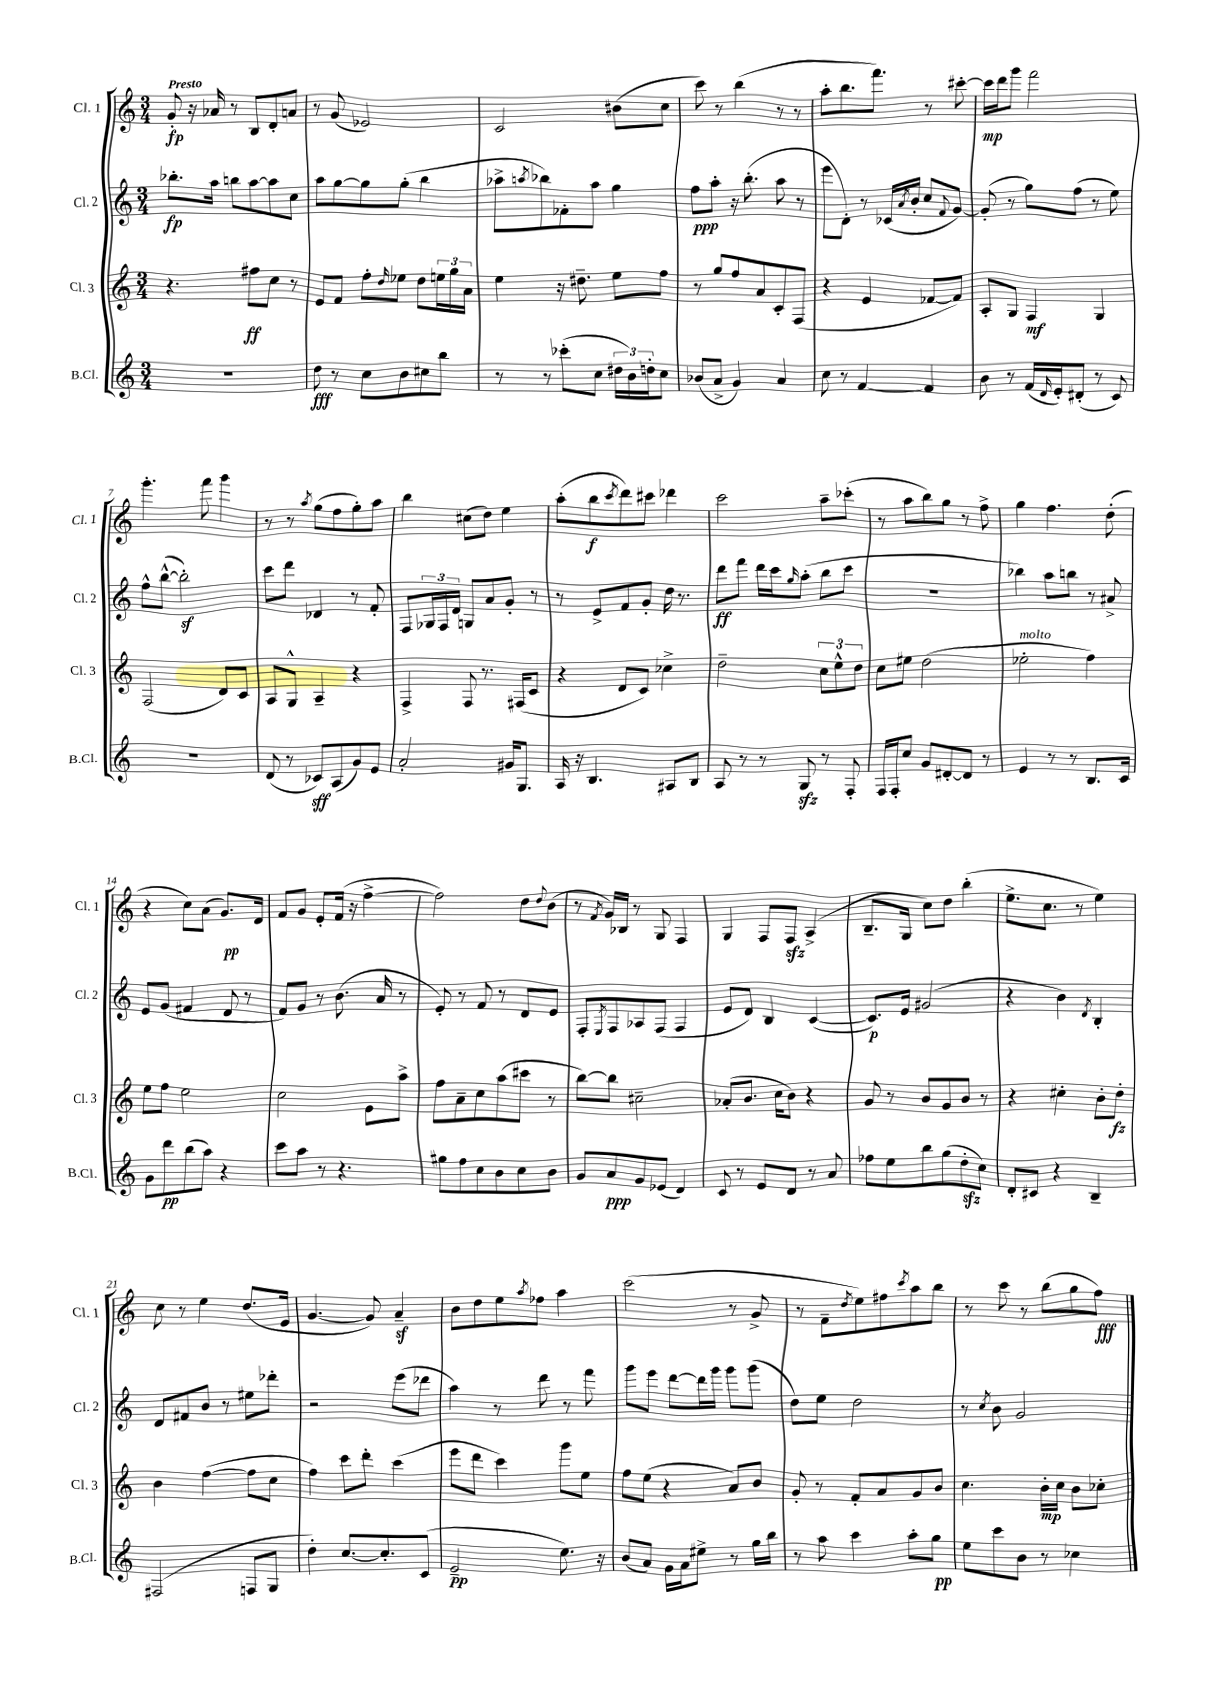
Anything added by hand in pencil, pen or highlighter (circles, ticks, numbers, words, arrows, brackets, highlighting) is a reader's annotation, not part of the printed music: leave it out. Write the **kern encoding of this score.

**kern	**kern	**kern	**kern
*staff4	*staff3	*staff2	*staff1
*clefG2	*clefG2	*clefG2	*clefG2
*k[]	*k[]	*k[]	*k[]
*M3/4	*M3/4	*M3/4	*M3/4
2.r	4.r	8.bb-'	8g'
.	.	.	16r
.	.	16aa	16a-
.	.	8bb	8r
.	8ff#	[8aa	8B
.	8cc	8aa]	8d'
.	8r	8cc	8a
=	=	=	=
8dd	8e	8aa	8r
8r	8f	[8gg	(8g
8cc	8ff'	8gg]	2e-)
.	16qqdd	.	.
8b	8ee-	(8gg'	.
8cc#	8dd	4bb	.
8bb	24ee	.	.
.	24gg	.	.
.	24a	.	.
=	=	=	=
8r	4ee	8aa-^	2c
.	.	8qaa	.
8r	.	8bb-)	.
(8ccc-'	16r	8f-'	.
.	8.dd#~	.	.
8cc	.	8aa	.
24dd#	8ee	4gg	(8b#
24b)	.	.	.
24dd'	.	.	.
8cc	8ff	.	8cc
=	=	=	=
(8b-	8r	8ff	8ccc)
8a^	8gg	8aa'	8r
4g)	8ff	16r	(4bb
.	.	(8.bb'	.
.	8a	.	.
4a	8c'	8aa	8r
.	(8F	8r	8r
=	=	=	=
8cc	4r	8eee	8aa'
8r	.	8d')	8.bb
[4f	4e	8r	.
.	.	.	8.fff)
.	.	(16c-	.
.	.	8qa	.
.	.	16b'	.
4f]	[8f-	8cc	8r
.	.	8qqf	.
.	8f-])	[8g)	[8ccc#'
=	=	=	=
8b	8A'	(8g']	16ccc#]
.	.	.	16ddd
8r	8G	8r	8ggg
(16f	4F	8gg)	2fff
16qqd	.	.	.
16e')	.	.	.
(8d#'	.	(8ff	.
8r	4G	8r	.
8c)	.	8ee)	.
=	=	=	=
2.r	(2F	8ff^^	4.ggg'
.	.	([8bb^^	.
.	.	2bb'])	.
.	.	.	8fff
.	8d)	.	4ggg
.	8c	.	.
=	=	=	=
(8d	8A	8ccc	8r
8r	8G^^	8ddd	8r
.	.	.	8qaa
8c-)	4A~	4d-	(8gg
(8A	.	.	8ff
8g)	4r	8r	8gg')
8e	.	8f'	8aa
=	=	=	=
2a'	4F^	8F	4bb
.	.	24G-	.
.	.	24F	.
.	.	24d	.
.	8F	8G	(8cc#
.	8.r	8a	8dd)
16g#	.	8g'	4ee
8.G	(16F#	.	.
.	8c	8r	.
=	=	=	=
16A	4r	8r	(8aa'
16r	.	.	.
4.B	.	8e^	8bb
.	.	.	8qccc
.	8d	8f	8ddd)
.	8c)	8g'	8ccc#
8A#	4cc-^	16dd	4ddd-
.	.	8.r	.
8B	.	.	.
=	=	=	=
8A	2dd~	8ddd	2ccc
8r	.	8fff	.
8r	.	16ddd	.
.	.	16ccc	.
.	.	16qqgg	.
8G	.	(8aa'	.
8r	12cc	8bb	8aa~
.	12ee^^	.	.
8F'	.	8ccc	(8ccc-'
.	12dd	.	.
=	=	=	=
16F	8cc	2.r	8r
16F'	.	.	.
8cc	8ee#	.	8aa
8g	(2dd	.	8bb)
[8d#'	.	.	8gg
8d#]	.	.	8r
8r	.	.	8ff^
=	=	=	=
4e	2ee-'	4bb-)	4gg
8r	.	8aa	4.ff
8r	.	8bb	.
8.B	4ff)	8r	.
.	.	8a#^	(8dd'
16c	.	.	.
=	=	=	=
8g	8ee	8e	4r
8ddd	8ff	(8g	.
(8bb	2ee	4f#	8cc)
8aa)	.	.	(8a
4r	.	8d	8.g)
.	.	8r	.
.	.	.	16d
=	=	=	=
8ccc	2cc	8f)	8f
8aa	.	8g	8g
8r	.	8r	8e'
4.r	.	(8.b	(16f
.	.	.	16r
.	8e	.	[4ff^
.	.	16a	.
.	8aa^	8r	.
=	=	=	=
8gg#	8ff	8e')	2ff])
8ff	8a~	8r	.
8cc	8cc	8f	.
8b	(8aa	8r	.
8cc	8ccc#	8d	8dd
.	.	.	8qqdd
8b	8r	8e	(8b
=	=	=	=
8g	[8bb)	8F'	8r
.	.	8qE	8qf
8a	8bb]	8F	16g)
.	.	.	16B-
8g	2cc#~	8A-	8r
(8e-	.	(8F	8G
4d)	.	4F	4F
=	=	=	=
8c	(8a-'	8e	4G
8r	8.b	8d)	.
8e	.	4B	8F
.	16cc	.	.
8d	8b)	.	8F
8r	4r	([4c	(4A^
8a	.	.	.
=	=	=	=
8ff-	8g	8.c])	8.B~
8ee	8r	.	.
.	.	16e	16G
8bb	8b	(2g#	8cc)
(8gg	8g	.	8dd
8dd'	8b	.	(4bb'
8cc)	8r	.	.
=	=	=	=
8d'	4r	4r	8.ee^
8c#	.	.	.
.	.	.	8.cc
4r	4cc#'	4b)	.
.	.	.	8r
.	.	8qd	.
4B~	8b'	4B'	4ee)
.	8dd'	.	.
=	=	=	=
(2F#	4b	8d	8cc
.	.	8f#	8r
.	([4ff	8b	4ee
.	.	8r	.
8F	8ff]	8ee#	(8.dd
8G	8cc	8ddd-'	.
.	.	.	16e
=	=	=	=
4dd')	4ff)	2r	[4.g
[8.cc	8ccc	.	.
.	8ddd'	.	8g])
8.cc']	.	.	.
.	(4ccc	(8eee	4a~
(8c	.	8ddd-	.
=	=	=	=
2e~	8eee	4aa)	8b
.	8ddd	.	8dd
.	4ccc)	8r	8ee
.	.	.	8qaa
.	.	8ddd	8ff-
8.ee)	8ggg	8r	4aa
.	8ee	8fff	.
16r	.	.	.
=	=	=	=
(8b	8ff	8ggg	(2ccc
8a)	(8ee	8eee	.
16g	4r	[8ddd	.
16a	.	.	.
8ee#^	.	16ddd]	.
.	.	16ggg	.
8r	8a)	8ggg	8r
16gg	8b	(8ggg	8g^
16bb	.	.	.
=	=	=	=
8r	8g'	8dd)	8r
8aa	8r	8ee	8f~
.	.	.	8qdd
4ccc	8f'	2dd	8ee)
.	8a	.	8ff#
.	.	.	8qccc
8aa'	8g	.	8aa
8gg	8b	.	8bb
=	=	=	=
8ee	4.cc	8r	8r
.	.	8qcc	.
8ccc	.	8b	8ccc
8b	.	2g	8r
8r	16b'	.	(8bb
.	16cc	.	.
4cc-	8b	.	8gg
.	8cc-'	.	8ff)
==	==	==	==
*-	*-	*-	*-
